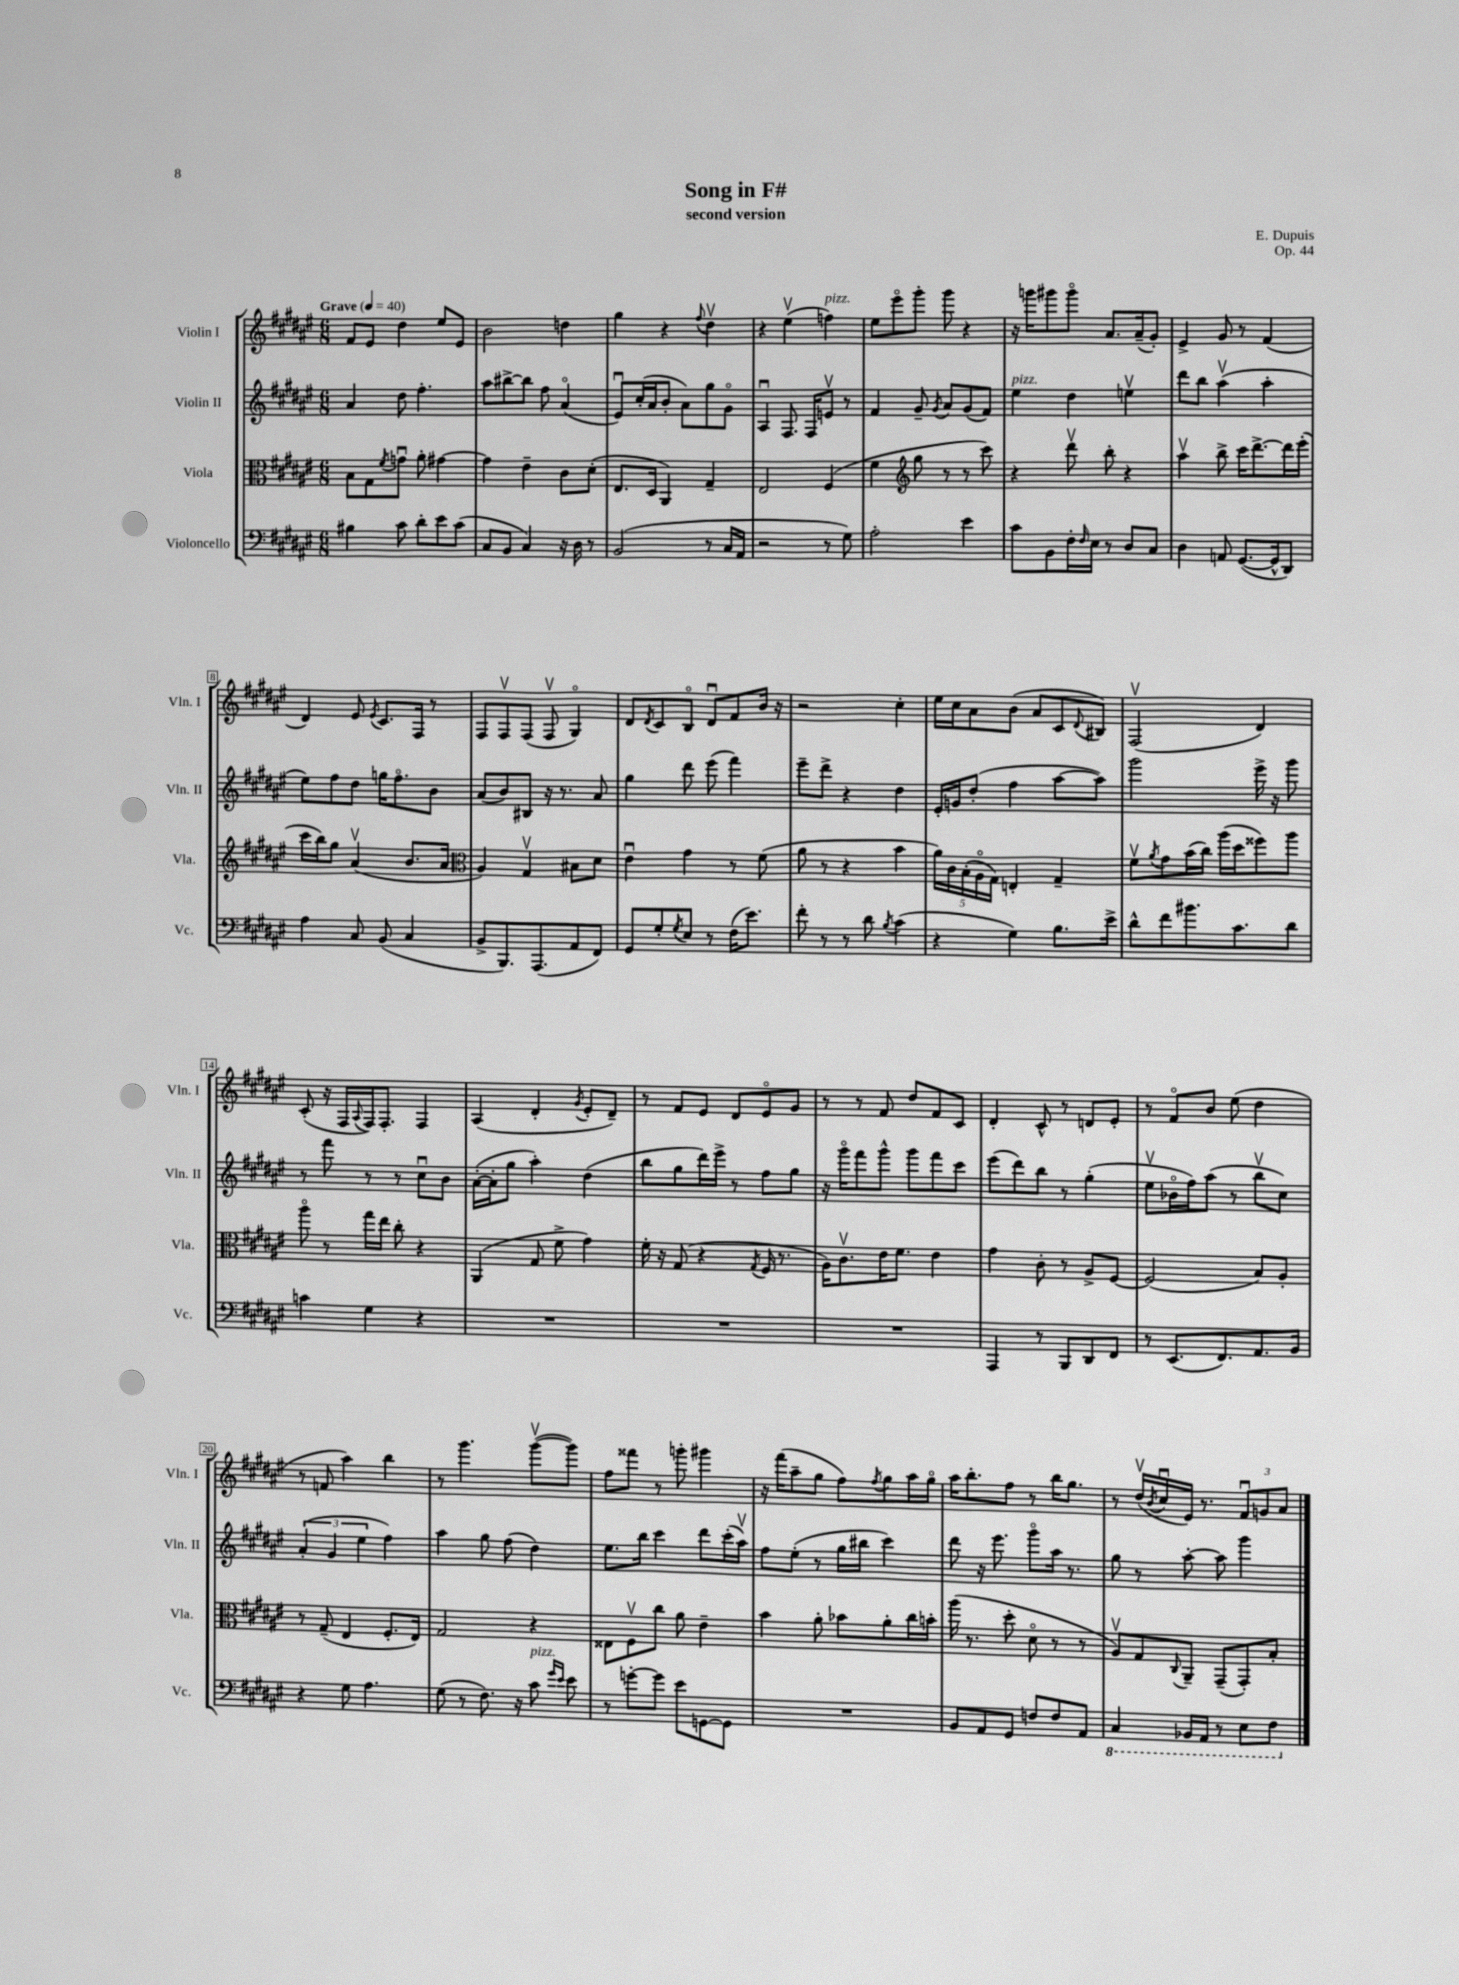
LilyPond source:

\header { title = "Song in F#" composer = "E. Dupuis" subtitle = "second version" opus = "Op. 44" }
<<
\new StaffGroup <<
\new Staff = "s0" \with { instrumentName = "Violin I" shortInstrumentName = "Vln. I" } {
    \clef treble \key fis \major \numericTimeSignature \time 6/8 \tempo "Grave" 4 = 40
    fis'8 eis'8 dis''4 eis''8 eis'8 |
    b'2 d''4 |
    gis''4 r4 \appoggiatura { fis''8 } dis''4\upbow |
    r4 eis''4\upbow( f''4^\markup { \italic "pizz." }) |
    eis''8 eis'''8\flageolet gis'''8-. gis'''8 r4 |
    r16 g'''16 gis'''8 gis'''8\flageolet ais'8. ais'16--( gis'8-.) |
    eis'4-> gis'8 r8 fis'4( |
    dis'4) eis'8 \acciaccatura { eis'8 } cis'8. fis16 r8 |
    fis8 fis8\upbow fis8( fis8\upbow gis4\flageolet) |
    dis'8 \acciaccatura { dis'8 } cis'8 b8\flageolet dis'8\downbow fis'8 b'16 r16 |
    r2 cis''4-. |
    eis''16 cis''16 ais'8 b'8( ais'8 cis'8 \appoggiatura { dis'8 } bis8) |
    fis2\upbow( dis'4) |
    cis'8-.( r16 fis16 \appoggiatura { ais8 } fis16) fis8.-. fis4 |
    ais4( dis'4-. \acciaccatura { gis'8 } eis'8-. dis'8--) |
    r8 fis'8 eis'8 dis'8 eis'8\flageolet gis'8 |
    r8 r8 fis'8 dis''8 fis'8 cis'8 |
    dis'4-. cis'8-^ r8 d'8 eis'8-. |
    r8 fis'8\flageolet b'8 eis''8( dis''4 |
    r8 f'8 ais''4) b''4 |
    r8 gis'''4. gis'''8~\upbow( gis'''8) |
    fis''8 fisis'''8 r8 g'''8-. gis'''4 |
    r16 fis'''16( ais''8-- gis''8 fis''8) \acciaccatura { fis''8 } gis''8 ais''16 gis''16\flageolet |
    ais''16 b''8.-. fis''8 r8 b''16 gis''8. |
    r8 dis''16\upbow( \acciaccatura { b'8 } cis''16\downbow eis'16) r8. \tuplet 3/2 { fis'8\downbow g'8 ais'8 } \bar "|." |
}
\new Staff = "s1" \with { instrumentName = "Violin II" shortInstrumentName = "Vln. II" } {
    \clef treble \key fis \major \numericTimeSignature \time 6/8
    ais'4 dis''8 fis''4.-. |
    ais''8 bis''8~-> bis''8 fis''8 ais'4\flageolet( |
    eis'8\downbow) cis''16-.( ais'16 b'8-. ais'8) gis''8 gis'8\flageolet |
    ais4\downbow fis8. fis16 e'8\upbow r8 |
    fis'4 gis'8-- \acciaccatura { gis'8 } ais'8 gis'8( fis'8) |
    eis''4^\markup { \italic "pizz." } dis''4 e''4\upbow |
    dis'''8 b''8 ais''4\upbow( ais''4-. |
    eis''8) fis''8 dis''8 g''16 fis''8.\flageolet b'8 |
    ais'8( b'8) bis8 r16 r8. ais'8 |
    gis''4 dis'''8 eis'''8( fis'''4) |
    eis'''8-- dis'''8-> r4 dis''4 |
    eis'16-. g'16 dis''8-.( fis''4 ais''8~ ais''8) |
    gis'''2 eis'''16-> r16 gis'''8 |
    r8 fis'''8 r8 r8 cis''8\downbow b'8 |
    ais'16~-.( ais'16-. gis''8 ais''4-.) dis''4( |
    b''8 gis''8 dis'''16) eis'''16-> r8 fis''8 gis''8 |
    r16 gis'''16\flageolet fis'''8 gis'''8-^ gis'''8 fis'''8 cis'''8 |
    eis'''8( dis'''8) b''8 r8 gis''4-.( |
    eis''8\upbow bes'16\flageolet fis''16) ais''8( r8 b''8\upbow cis''8) |
    \tuplet 3/2 { ais'4-.( gis'4 eis''4 } fis''4) |
    ais''4 gis''8 fis''8( dis''4) |
    eis''8. b''16 cis'''4 dis'''8 cis'''16-.( ais''16\upbow) |
    fis''8 eis''8-.( r8 gis''16 bis''16 cis'''4) |
    dis'''8 r16 eis'''8. gis'''8\flageolet ais''16 r8. |
    gis''8 r8 ais''8~-. ais''8 gis'''4 \bar "|." |
}
\new Staff = "s2" \with { instrumentName = "Viola" shortInstrumentName = "Vla." } {
    \clef alto \key fis \major \numericTimeSignature \time 6/8
    b8 gis8 \acciaccatura { fis'8 } g'8\downbow ais'8-. gis'4~ |
    gis'4 eis'4-- cis'8 dis'8-.( |
    eis8. dis16 ais,4) gis4-- |
    eis2 fis4( |
    fis'4 \clef treble gis''8 r8 r8 cis'''8) |
    r4 dis'''8\upbow b''8-. r4 |
    ais''4\upbow b''8-> cis'''16 dis'''8.~-> dis'''16 eis'''16-.( |
    cis'''16 b''16) gis''8 ais'4\upbow( b'8. ais'16 |
    \clef alto ais4) gis4\upbow bis8 dis'8 |
    eis'4\downbow gis'4 r8 fis'8( |
    ais'8 r8 r4 b'4 |
    \tuplet 5/4 { ais'16) cis'16 b16-.( ais16\flageolet gis16) } e4-. gis4-- |
    fis'8\upbow \acciaccatura { ais'8 } gis'8 b'16( cis''16) ais''16( dis''16 fisis''8) ais''8 |
    ais''8\flageolet r8 gis''16 eis''16 cis''8-. r4 |
    ais,4( gis8 fis'8-> gis'4) |
    fis'16-. r16 gis8( r4 \acciaccatura { gis8 } fis16 r8. |
    ais16) cis'8.\upbow eis'16 fis'8. eis'4 |
    gis'4 cis'8-. r8 ais8-> fis8~ |
    fis2( b8) ais8-. |
    r8 gis8--( eis4 fis8.-. eis16) |
    gis2 r4 |
    eisis8 fis8\upbow cis''8 ais'8 eis'4-- |
    b'4 ais'8-. bes'8 ais'8-. cis''16 b'16-. |
    ais''16( r8. dis''8-. dis'8\flageolet r8 r8 |
    ais8\upbow) gis8 \appoggiatura { cis8 } ais,8-- gis,8--( gis,8-.) b8-. \bar "|." |
}
\new Staff = "s3" \with { instrumentName = "Violoncello" shortInstrumentName = "Vc." } {
    \clef bass \key fis \major \numericTimeSignature \time 6/8
    bis4 cis'8 dis'8-. eis'8 cis'8( |
    cis8 b,8 cis4) r16 dis16 r8 |
    b,2( r8 cis16 ais,16 |
    r2 r8 gis8) |
    ais2-. eis'4 |
    cis'8 b,8 fis16-. \grace { fis16 } eis16 r8 dis8 cis8 |
    dis4 a,8 gis,8.~( gis,16-^ dis,8) |
    ais4 cis8 b,8( cis4 |
    b,8-> b,,8.) ais,,8.( ais,8 fis,8) |
    gis,8 gis8-. \acciaccatura { gis8 } eis8 r8 fis16( eis'8.) |
    fis'8-. r8 r8 dis'8 \acciaccatura { b8 } cis'4( |
    r4 gis4) b8. eis'16-> |
    dis'8-^ fis'8 bis'8. cis'8. dis'8 |
    c'4 gis4 r4 |
    R2. |
    R2. |
    R2. |
    ais,,4 r8 b,,8 dis,8 fis,8 |
    r8 eis,8.( fis,8.) ais,8. b,16 |
    r4 gis8 ais4. |
    gis8( r8 fis8.) r16 cis'8^\markup { \italic "pizz." } \grace { gis'16 eis'16 } eis'8 |
    r8 g'8~-. g'8 eis'8 g,8~ g,8 |
    R2. |
    b,8 ais,8 gis,8 f8 f8 ais,8 |
    \ottava #-1 cis,4 bes,,16 ais,,16 r8 eis,8 fis,8 \ottava #0 \bar "|." |
}
>>
>>
\layout { \context { \Score \override BarNumber.stencil = #(make-stencil-boxer 0.1 0.3 ly:text-interface::print) } }
